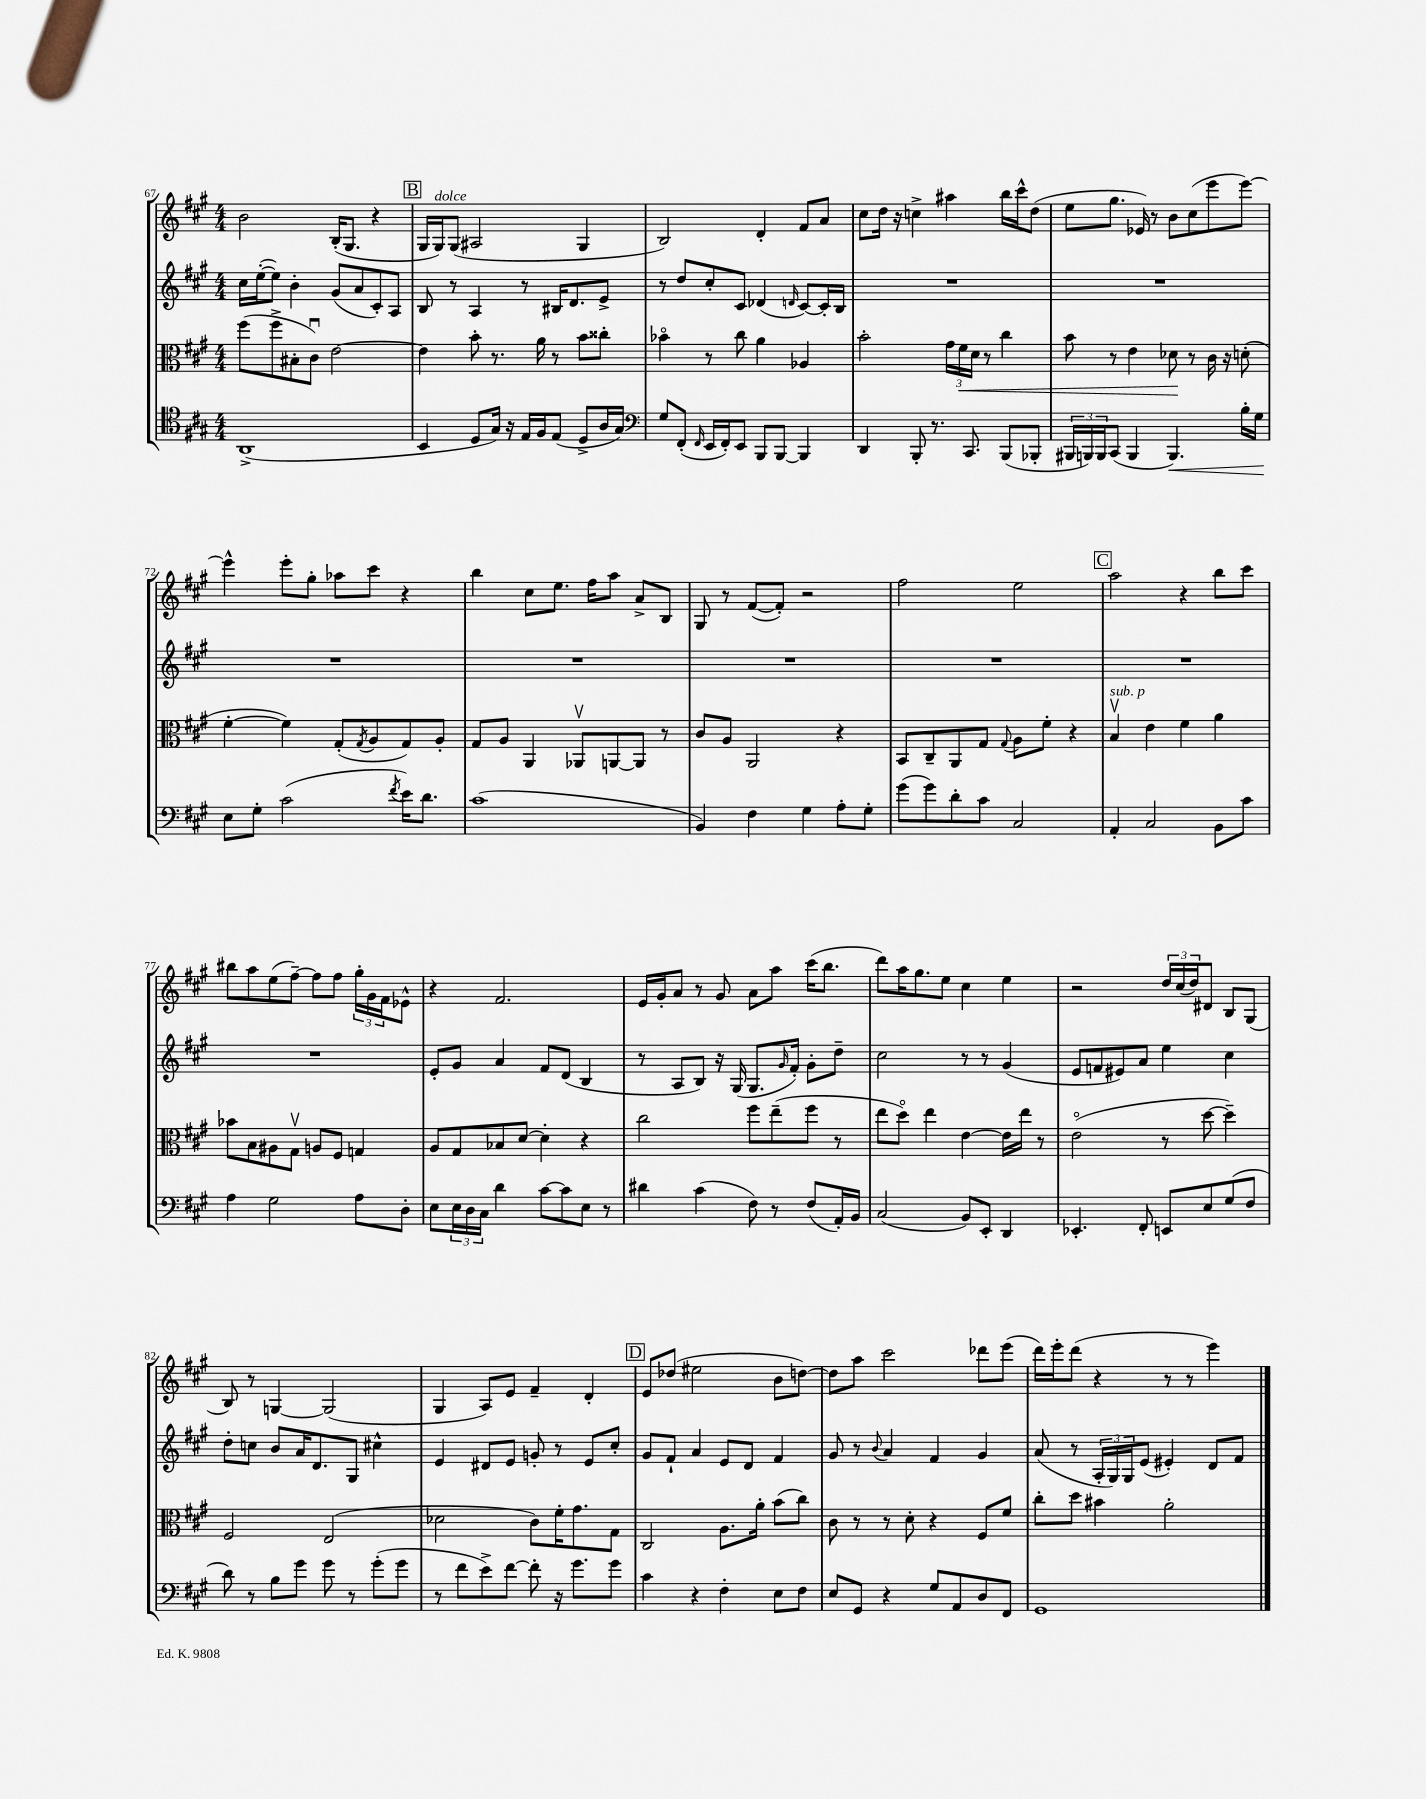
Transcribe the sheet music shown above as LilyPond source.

<<
\new StaffGroup <<
\new Staff = "s0" {
    \clef treble \key a \major \numericTimeSignature \time 4/4
    b'2 b16-.( gis8. r4 |
    \mark \markup { \box "B" } gis16 gis16^\markup { \italic "dolce" }) gis8( ais2 gis4 |
    b2) d'4-. fis'8 a'8 |
    cis''8 d''16 r16 c''4-> ais''4 b''16 cis'''16-^ d''8( |
    e''8 gis''8. ees'16) r8 b'8 cis''8( e'''8 e'''8~) |
    e'''4-^ e'''8-. gis''8-. aes''8 cis'''8 r4 |
    b''4 cis''8 e''8. fis''16 a''8 a'8-> b8 |
    gis8 r8 fis'8~( fis'8-.) r2 |
    fis''2 e''2 |
    \mark \markup { \box "C" } a''2 r4 b''8 cis'''8 |
    bis''8 a''8 e''8( fis''8~--) fis''8 fis''8 \tuplet 3/2 { gis''16-. gis'16 fis'16 } ees'8-^ |
    r4 fis'2. |
    e'16 gis'16-. a'8 r8 gis'8 a'8 a''8 cis'''16( b''8. |
    d'''8) a''16 gis''8. e''8 cis''4 e''4 |
    r2 \tuplet 3/2 { d''16 cis''16( d''16) } dis'8 b8 gis8( |
    b8) r8 g4~ g2( |
    gis4 a8) e'8 fis'4-- d'4-. |
    \mark \markup { \box "D" } e'8 des''8( eis''2 b'8 d''8~) |
    d''8 a''8 cis'''2 des'''8 e'''8( |
    d'''16) e'''16-. d'''8( r4 r8 r8 e'''4) \bar "|." |
}
\new Staff = "s1" {
    \clef treble \key a \major \numericTimeSignature \time 4/4
    cis''16 e''16~-.( e''8) b'4-. gis'8( a'8 cis'8-.) a8 |
    \mark \markup { \box "B" } b8 r8 a4 r8 bis16 d'8. e'8-> |
    r8 d''8 cis''8-. cis'8 des'4( \grace { d'16 } cis'8~) cis'16-. b16 |
    R1 |
    R1 |
    R1 |
    R1 |
    R1 |
    R1 |
    \mark \markup { \box "C" } R1 |
    R1 |
    e'8-. gis'8 a'4 fis'8 d'8( b4 |
    r8 a8 b8) r16 gis16( gis8. \grace { gis'16 } fis'16-.) gis'8-. d''8-- |
    cis''2 r8 r8 gis'4( |
    e'8 f'8 eis'8) a'8 e''4 cis''4 |
    d''8-. c''8 b'8 a'16 d'8. gis8 cis''4-^ |
    e'4 dis'8 e'8 g'8-. r8 e'8 cis''8-. |
    \mark \markup { \box "D" } gis'8 fis'8-! a'4 e'8 d'8 fis'4 |
    gis'8 r8 \appoggiatura { b'8 } a'4 fis'4 gis'4 |
    a'8( r8 \tuplet 3/2 { a16-. gis16) gis16 } e'8( eis'4-.) d'8 fis'8 \bar "|." |
}
\new Staff = "s2" {
    \clef alto \key a \major \numericTimeSignature \time 4/4
    fis''8( fis''8-> bis8-. cis'8\downbow) e'2~ |
    \mark \markup { \box "B" } e'4 b'8-. r8. a'16 r8 b'8 cisis''8-. |
    bes'4\flageolet r8 cis''8 a'4 aes4 |
    b'2-. \tuplet 3/2 { gis'16 fis'16\< d'16 } r8 cis''4 |
    b'8 r8 e'4 des'8\! r8 cis'16 r16 d'8-.( |
    fis'4~-. fis'4) gis8-.( \acciaccatura { gis8 } a8 gis8) a8-. |
    gis8 a8 a,4 aes,8\upbow a,8~ a,8 r8 |
    cis'8 a8 a,2 r4 |
    b,8 cis8-- a,8 gis8 \appoggiatura { gis8 } a8 fis'8-. r4 |
    \mark \markup { \box "C" } b4\upbow^\markup { \italic "sub. p" } e'4 fis'4 a'4 |
    bes'8 b8 ais8 gis8\upbow a8 fis8 g4 |
    a8 gis8 bes8 d'8~ d'4-. r4 |
    cis''2 fis''8 e''8--( fis''8 r8 |
    e''8 d''8\flageolet) e''4 e'4~ e'16 e''16 r8 |
    e'2\flageolet( r8 d''8~ d''4--) |
    fis2 e2( |
    des'2 cis'8) fis'16-. gis'8. gis8 |
    \mark \markup { \box "D" } cis2 a8. a'16-. b'8( cis''8) |
    cis'8 r8 r8 d'8-. r4 fis8 fis'8 |
    cis''8-. d''8 bis'4 a'2-. \bar "|." |
}
\new Staff = "s3" {
    \clef tenor \key a \major \numericTimeSignature \time 4/4
    a,1->( |
    \mark \markup { \box "B" } b,4 d8 gis16) r16 e16 fis16 e8( d8-> a16 gis16) |
    \clef bass gis8 fis,8-.( \grace { fis,16 } e,16 fis,16-.) e,8 b,,8 b,,8~ b,,4 |
    d,4 b,,8-. r8. cis,8. b,,8( bes,,8-. |
    \tuplet 3/2 { bis,,16 b,,16) b,,16 } cis,8( b,,4 b,,4.\<) b16-. gis16\! |
    e8 gis8-. cis'2( \acciaccatura { fis'8 } e'16) d'8. |
    cis'1( |
    b,4) fis4 gis4 a8-. gis8-. |
    gis'8( gis'8) d'8-. cis'8 cis2 |
    \mark \markup { \box "C" } a,4-. cis2 b,8 cis'8 |
    a4 gis2 a8 d8-. |
    e8 \tuplet 3/2 { e16 d16 cis16 } d'4 cis'8~ cis'8 e8 r8 |
    dis'4 cis'4( fis8) r8 fis8( a,16-.) b,16 |
    cis2( b,8) e,8-. d,4 |
    ees,4.-. fis,8-. e,8 e8 gis8( fis8 |
    d'8) r8 b8 gis'8 gis'8 r8 gis'8-.( gis'8 |
    r8 fis'8 e'8->) fis'8~ fis'8-. r16 gis'8. gis'8 |
    \mark \markup { \box "D" } cis'4 r4 fis4-. e8 fis8 |
    e8 gis,8 r4 gis8 a,8 d8 fis,8 |
    gis,1 \bar "|." |
}
>>
>>
\layout { \context { \Score currentBarNumber = #67 } }
